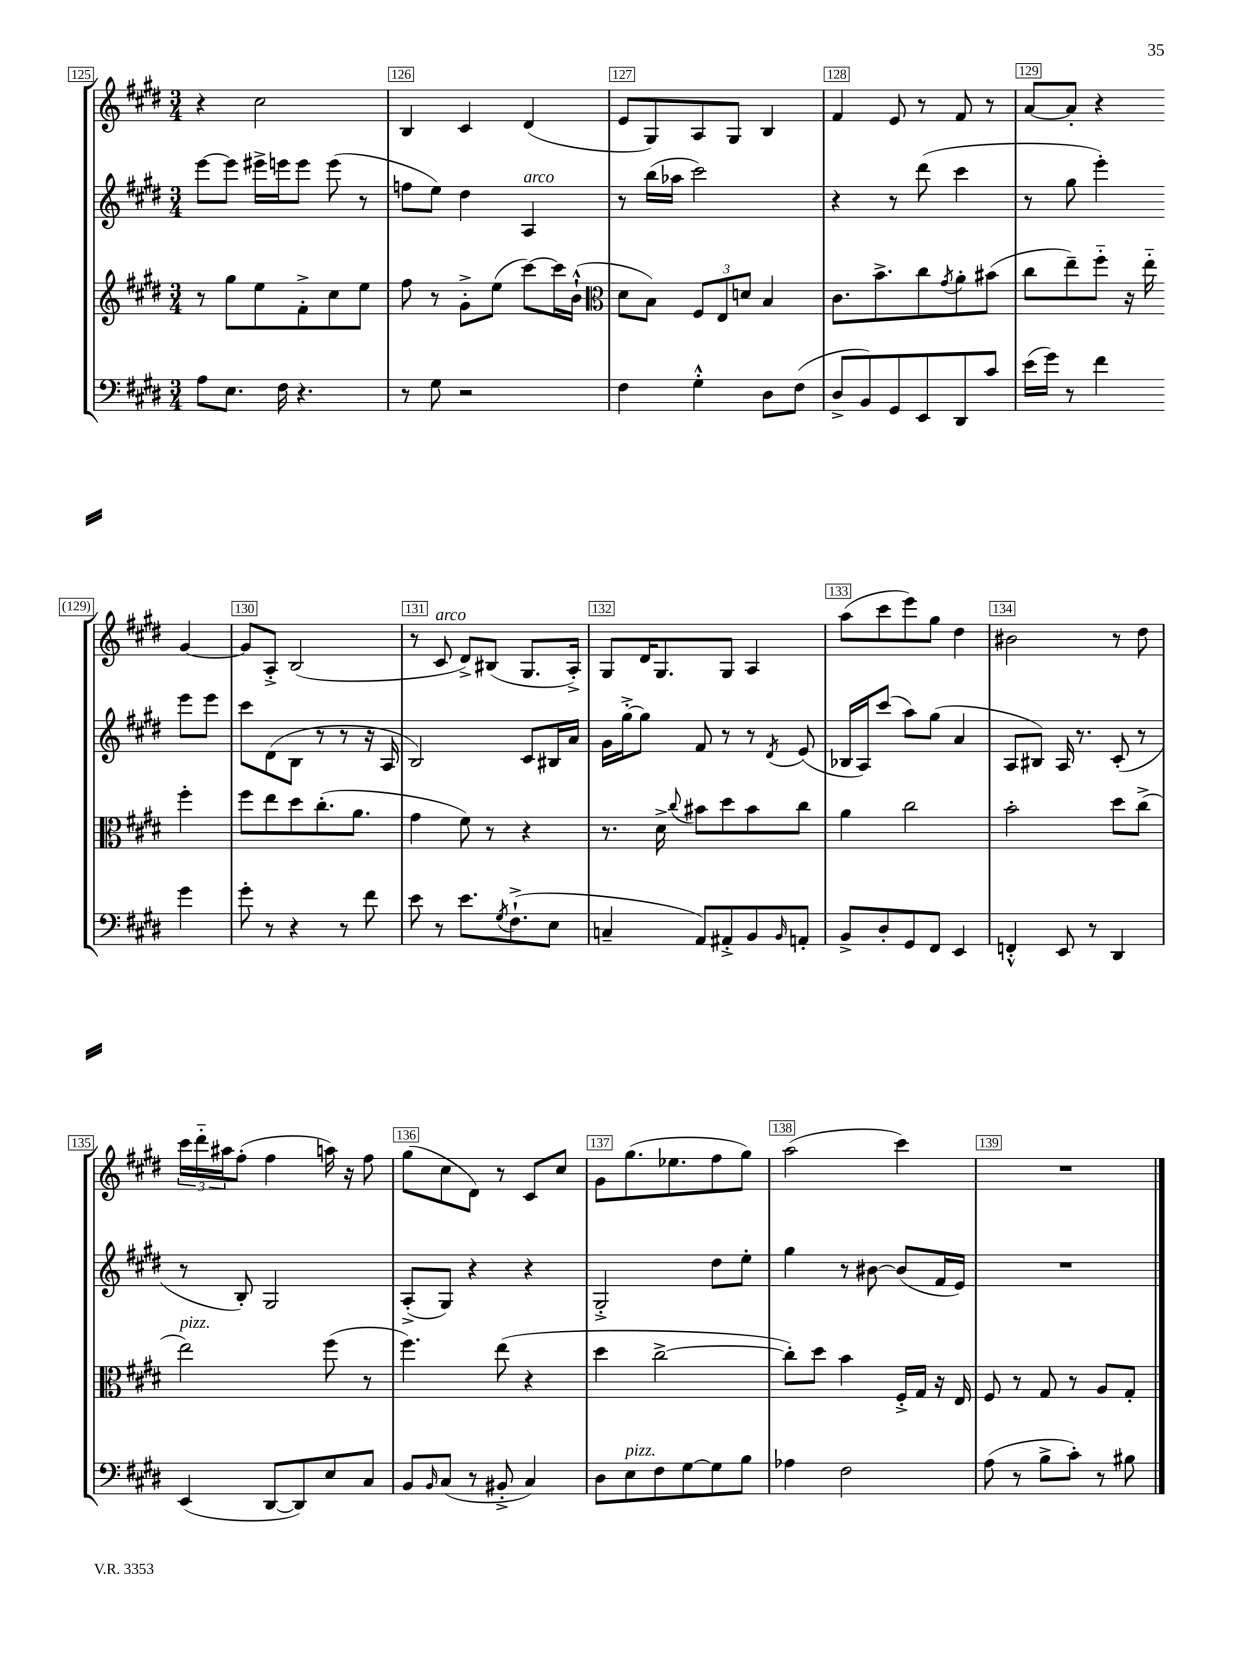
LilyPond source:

<<
\new StaffGroup <<
\new Staff = "s0" {
    \clef treble \key e \major \numericTimeSignature \time 3/4
    r4 cis''2 |
    b4 cis'4 dis'4( |
    e'8 gis8) a8 gis8 b4 |
    fis'4 e'8 r8 fis'8 r8 |
    a'8~ a'8-. r4 gis'4~ |
    gis'8 a8-.-> b2( |
    r8 cis'8^\markup { \italic "arco" } dis'8->) bis8( gis8. a16-.->) |
    gis8 dis'16 gis8. gis8 a4 |
    a''8( cis'''8 e'''8) gis''8 dis''4 |
    bis'2 r8 dis''8 |
    \tuplet 3/2 { cis'''16 dis'''16-_ ais''16 } fis''8-.( fis''4 a''16) r16 fis''8 |
    gis''8( cis''8 dis'8) r8 cis'8 cis''8 |
    gis'8 gis''8.( ees''8. fis''8 gis''8) |
    a''2( cis'''4) |
    R2. \bar "|." |
}
\new Staff = "s1" {
    \clef treble \key e \major \numericTimeSignature \time 3/4
    e'''8~ e'''8 eis'''16-> e'''16 e'''8 e'''8( r8 |
    f''8 e''8) dis''4 a4^\markup { \italic "arco" } |
    r8 b''16( aes''16 cis'''2) |
    r4 r8 dis'''8( cis'''4 |
    r8 gis''8 e'''4-.) e'''8 e'''8 |
    cis'''8 dis'8( b8 r8 r8 r16 a16 |
    b2) cis'8 bis16 a'16 |
    gis'16 gis''16~-.-> gis''8 fis'8 r8 r8 \acciaccatura { dis'8 } e'8( |
    bes16 a16) cis'''8( a''8) gis''8( a'4 |
    a8 bis8) a16 r8. cis'8-.( r8 |
    r8 b8-.) gis2 |
    a8-.->( gis8) r4 r4 |
    gis2-.-> dis''8 e''8-. |
    gis''4 r8 bis'8~ bis'8( fis'16 e'16) |
    R2. \bar "|." |
}
\new Staff = "s2" {
    \clef treble \key e \major \numericTimeSignature \time 3/4
    r8 gis''8 e''8 fis'8-.-> cis''8 e''8 |
    fis''8 r8 gis'8-.-> e''8( cis'''8~) cis'''16 b'16-!-^( |
    \clef alto dis'8 b8) \tuplet 3/2 { fis8 e8 d'8 } b4 |
    cis'8. b'8.-> cis''8 \acciaccatura { gis'8 } a'8-. bis'8( |
    cis''8 e''8--) fis''8-_ r16 e''16-_ fis''4-. |
    fis''8 e''8 dis''8 cis''8.-.( a'8. |
    gis'4 fis'8) r8 r4 |
    r8. dis'16-> \appoggiatura { cis''8 } bis'8 dis''8 bis'8 cis''8 |
    a'4 cis''2 |
    b'2-. dis''8 cis''8->( |
    e''2^\markup { \italic "pizz." }) fis''8( r8 |
    fis''4.) e''8( r4 |
    dis''4 cis''2~-> |
    cis''8-.) dis''8 b'4 fis16-.-> gis16 r16 e16 |
    fis8 r8 gis8 r8 a8 gis8-. \bar "|." |
}
\new Staff = "s3" {
    \clef bass \key e \major \numericTimeSignature \time 3/4
    a8 e8. fis16 r4. |
    r8 gis8 r2 |
    fis4 gis4-.-^ dis8 fis8( |
    dis8-> b,8) gis,8 e,8 dis,8 cis'8 |
    e'16( gis'16) r8 fis'4 gis'4 |
    gis'8-. r8 r4 r8 fis'8 |
    e'8 r8 e'8. \acciaccatura { gis8 } fis8.-!->( e8 |
    c4-- a,8) ais,8-.-> b,8 \grace { b,16 } a,8-. |
    b,8-> dis8-. gis,8 fis,8 e,4 |
    f,4-.-^ e,8 r8 dis,4 |
    e,4( dis,8~ dis,8) e8 cis8 |
    b,8 \grace { b,16 } cis8( r8 bis,8-.-> cis4) |
    dis8 e8^\markup { \italic "pizz." } fis8 gis8~ gis8 b8 |
    aes4 fis2 |
    a8( r8 b8-> cis'8-.) r8 bis8 \bar "|." |
}
>>
>>
\layout { \context { \Score currentBarNumber = #125 \override BarNumber.break-visibility = ##(#f #t #t) barNumberVisibility = #all-bar-numbers-visible \override BarNumber.stencil = #(make-stencil-boxer 0.1 0.3 ly:text-interface::print) } }
